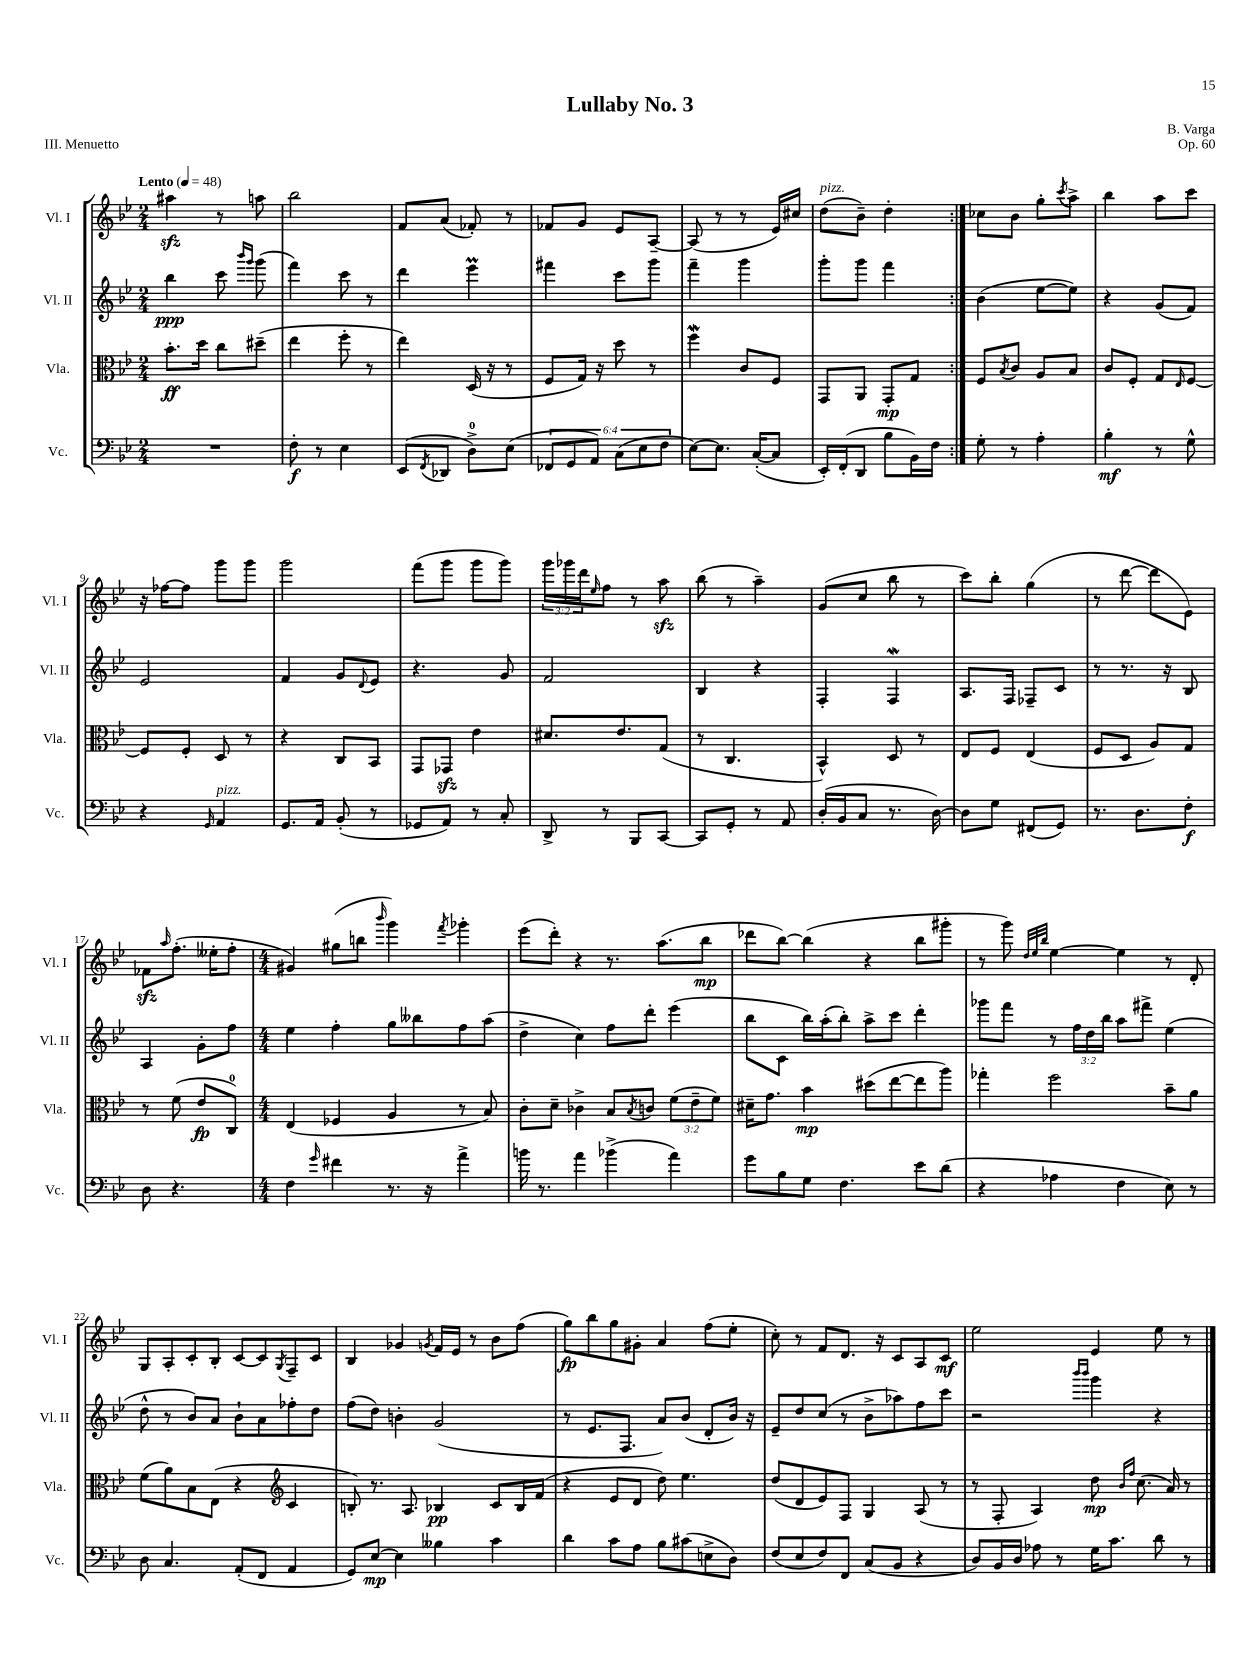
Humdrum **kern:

**kern	**dynam	**kern	**dynam	**kern	**dynam	**kern	**dynam
*part4	*part4	*part3	*part3	*part2	*part2	*part1	*part1
*staff4	*staff4	*staff3	*staff3	*staff2	*staff2	*staff1	*staff1
*I"Vc.	*	*I"Vla.	*	*I"Vl. II	*	*I"Vl. I	*
*I'Vc.	*	*I'Vla.	*	*I'Vl. II	*	*I'Vl. I	*
*clefF4	*	*clefC3	*	*clefG2	*	*clefG2	*
*k[b-e-]	*	*k[b-e-]	*	*k[b-e-]	*	*k[b-e-]	*
*M2/4	*	*M2/4	*	*M2/4	*	*M2/4	*
*MM48	*	*MM48	*	*MM48	*	*MM48	*
=1	=1	=1	=1	=1	=1	=1	=1
!	!	!	!	!	!	!LO:TX:a:B:t=Lento	!
2r	.	8.b-'\L	ff	4bb-\	ppp	4aa#Xzz\	.
.	.	16dd\Jk	.	.	.	.	.
.	.	8cc\L	.	8ccc\	.	8r	.
.	.	.	.	16qqbbb-/LL	.	.	.
.	.	.	.	16qqggg/JJ	.	.	.
.	.	(8dd#X~\J	.	(8ggg\	.	8aan\	.
=2	=2	=2	=2	=2	=2	=2	=2
8F'\	f	4ee-\	.	4fff\)	.	2bb-\	.
8r	.	.	.	.	.	.	.
4E-\	.	8ff'\	.	8ccc\	.	.	.
.	.	8r	.	8r	.	.	.
=3	=3	=3	=3	=3	=3	=3	=3
(8EE-/L	.	4ee-\)	.	4ddd\	.	8f/L	.
8qFF/	.	.	.	.	.	.	.
8DD-X/J	.	.	.	.	.	(8a/J	.
8D^\L)	.	(16D/	.	4eee-M\	.	8f-X'/)	.
.	.	16r	.	.	.	.	.
(8E-\J	.	8r	.	.	.	8r	.
=4	=4	=4	=4	=4	=4	=4	=4
12FF-X/L	.	8F/L	.	4fff#X\	.	8f-X/L	.
12GG/	.	.	.	.	.	.	.
.	.	16G/Jk)	.	.	.	8g/J	.
12AA/J)	.	.	.	.	.	.	.
.	.	16r	.	.	.	.	.
(12C\L	.	8dd\	.	8ccc\L	.	8e-/L	.
12E-\	.	.	.	.	.	.	.
.	.	8r	.	8ggg\J	.	[8A~/J	.
12F\J	.	.	.	.	.	.	.
=5	=5	=5	=5	=5	=5	=5	=5
[8E-\L)	.	4ffW\	.	4fff~\	.	(8A/]	.
8.E-\J]	.	.	.	.	.	8r	.
.	.	8c/L	.	4ggg\	.	8r	.
([16C'/KL	.	.	.	.	.	.	.
8C/J]	.	8F/J	.	.	.	16e-/LL)	.
.	.	.	.	.	.	16cc#X/JJ	.
=6	=6	=6	=6	=6	=6	=6	=6
!	!	!	!	!	!	!LO:TX:a:i:t=pizz.	!
16EE-'/LL)	.	8GG/L	.	8ggg'\L	.	(8dd\L	.
(16FF'/J	.	.	.	.	.	.	.
8DD/J	.	8AA/J	.	8ggg\J	.	8b-~\J)	.
8B-\L	.	8GG'/L	mp	4fff\	.	4dd'\	.
16BB-\L)	.	8G/J	.	.	.	.	.
16F\JJ	.	.	.	.	.	.	.
=7:|!	=7:|!	=7:|!	=7:|!	=7:|!	=7:|!	=7:|!	=7:|!
8G'\	.	8F/L	.	(4b-\	.	8cc-X\L	.
.	.	8qB-/	.	.	.	.	.
8r	.	8c/J	.	.	.	8b-\J	.
4A'\	.	8A/L	.	[8ee-\L	.	8gg'\L	.
.	.	.	.	.	.	8qccc/	.
.	.	8B-/J	.	8ee-\J])	.	8aa^\J	.
=8	=8	=8	=8	=8	=8	=8	=8
4B-'\	mf	8c/L	.	4r	.	4bb-\	.
.	.	8F'/J	.	.	.	.	.
8r	.	8G/L	.	(8g/L	.	8aa\L	.
.	.	16qqE-/	.	.	.	.	.
8G^^\	.	[8F/J	.	8f/J)	.	8ccc\J	.
!!LO:LB:g=z
=9	=9	=9	=9	=9	=9	=9	=9
4r	.	8F/L]	.	2e-/	.	16r	.
.	.	.	.	.	.	[16ff-X\KL	.
.	.	8F'/J	.	.	.	8ff-\J]	.
16qqGG/	.	.	.	.	.	.	.
!LO:TX:a:i:t=pizz.	!	!	!	!	!	!	!
4AA/	.	8D/	.	.	.	8ggg\L	.
.	.	8r	.	.	.	8ggg\J	.
=10	=10	=10	=10	=10	=10	=10	=10
8.GG/L	.	4r	.	4f/	.	2ggg\	.
16AA/Jk	.	.	.	.	.	.	.
(8BB-'/	.	8C/L	.	8g/L	.	.	.
.	.	.	.	8qqd/	.	.	.
8r	.	8BB-/J	.	8e-/J	.	.	.
=11	=11	=11	=11	=11	=11	=11	=11
8GG-X/L	.	8GG/L	.	4.r	.	(8fff\L	.
8AA/J)	.	8GG-Xzz/J	.	.	.	8ggg\J	.
8r	.	4e-\	.	.	.	8ggg\L	.
8C'/	.	.	.	8g/	.	8ggg\J)	.
=12	=12	=12	=12	=12	=12	=12	=12
8DD^/	.	8.d#X/L	.	2f/	.	24ggg\LL	.
.	.	.	.	.	.	24ggg-X\	.
.	.	.	.	.	.	24ddd\J	.
.	.	.	.	.	.	16qqee-/	.
8r	.	.	.	.	.	8ff\J	.
.	.	8.e-/	.	.	.	.	.
8BBB-/L	.	.	.	.	.	8r	.
[8CC/J	.	(8G/J	.	.	.	8aazz\	.
=13	=13	=13	=13	=13	=13	=13	=13
8CC/L]	.	8r	.	4B-/	.	(8bb-\	.
8GG'/J	.	4.C/	.	.	.	8r	.
8r	.	.	.	4r	.	4aa~\)	.
8AA/	.	.	.	.	.	.	.
=14	=14	=14	=14	=14	=14	=14	=14
(16D'/LL	.	4BB-^^/)	.	4F'/	.	(8g/L	.
16BB-/J	.	.	.	.	.	.	.
8C/J	.	.	.	.	.	8cc/J	.
8.r	.	8D/	.	4FW/	.	8bb-\	.
.	.	8r	.	.	.	8r	.
[16D\)	.	.	.	.	.	.	.
=15	=15	=15	=15	=15	=15	=15	=15
8D\L]	.	8E-/L	.	8.A/L	.	8ccc\L)	.
8G\J	.	8F/J	.	.	.	8bb-'\J	.
.	.	.	.	16F/Jk	.	.	.
(8FF#X/L	.	(4E-/	.	8F-X~/L	.	(4gg\	.
8GG/J)	.	.	.	8c/J	.	.	.
=16	=16	=16	=16	=16	=16	=16	=16
8.r	.	8F/L	.	8r	.	8r	.
.	.	8D/J	.	8.r	.	[8ddd\	.
8.D\L	.	.	.	.	.	.	.
.	.	8A/L)	.	.	.	8ddd\L]	.
.	.	.	.	16r	.	.	.
8F'\J	f	8G/J	.	8B-/	.	8e-\J)	.
!!LO:LB:g=z
=17	=17	=17	=17	=17	=17	=17	=17
8D\	.	8r	.	4A/	.	8f-Xzz\L	.
.	.	.	.	.	.	16qqaa/	.
4.r	.	(8f\	.	.	.	(8.ff'\J	.
.	.	8e-/L	fp	8g'\L	.	.	.
.	.	.	.	.	.	16ee--X'\KL	.
.	.	8C/J)	.	8ff\J	.	8ff'\J	.
=18	=18	=18	=18	=18	=18	=18	=18
*M4/4	*	*M4/4	*	*M4/4	*	*M4/4	*
4F\	.	(4E-/	.	4ee-\	.	4g#X/)	.
16qqg/	.	.	.	.	.	.	.
4f#X\	.	4F-X/	.	4ff'\	.	(8gg#X\L	.
.	.	.	.	.	.	8bbn\J	.
.	.	.	.	.	.	16qqbbb-/	.
8.r	.	4A/	.	8gg\L	.	4ggg\)	.
.	.	.	.	8bb--X\	.	.	.
16r	.	.	.	.	.	.	.
.	.	.	.	.	.	8qfff/	.
4a^\	.	8r	.	8ff\	.	4ggg-X'\	.
.	.	8B-/)	.	(8aa\J	.	.	.
=19	=19	=19	=19	=19	=19	=19	=19
16bn\	.	8c'\L	.	4dd^\	.	(8eee-\L	.
8.r	.	.	.	.	.	.	.
.	.	8d~\J	.	.	.	8ddd'\J)	.
4a\	.	4c-X^\	.	4cc\)	.	4r	.
(4b-X^\	.	8B-/L	.	8ff\L	.	8.r	.
.	.	8qB-/	.	.	.	.	.
.	.	8cn/J	.	8ddd'\J	.	.	.
.	.	.	.	.	.	(8.aa\L	.
4a\)	.	(12f\L	.	(4eee-\	.	.	.
.	.	12e-~\	.	.	.	.	.
.	.	.	.	.	.	8bb-\J	mp
.	.	12f\J)	.	.	.	.	.
=20	=20	=20	=20	=20	=20	=20	=20
8g\L	.	16d#X~\KL	.	8bb-\L	.	8ddd-X\L	.
.	.	8.g\J	.	.	.	.	.
8B-\	.	.	.	8c\J	.	[8bb-\J)	.
8G\J	.	4b-\	mp	16bb-\LL)	.	(4bb-\]	.
.	.	.	.	(16aa'\J	.	.	.
4.F\	.	.	.	8bb-'\J)	.	.	.
.	.	(8dd#X\L	.	8aa^\L	.	4r	.
.	.	[8ee-\	.	8ccc\J	.	.	.
8e-\L	.	8ee-\]	.	4ddd'\	.	8bb-\L	.
(8d\J	.	8aa\J)	.	.	.	8ggg#X'\J	.
=21	=21	=21	=21	=21	=21	=21	=21
4r	.	4gg-X'\	.	8ggg-X\L	.	8r	.
.	.	.	.	8fff\J	.	8ggg\)	.
.	.	.	.	.	.	32qqdd/LLL	.
.	.	.	.	.	.	32qqee-/	.
.	.	.	.	.	.	32qqbb-/JJJ	.
4A-X\	.	2ff\	.	8r	.	[4ee-\	.
.	.	.	.	24ff\LL	.	.	.
.	.	.	.	24dd\	.	.	.
.	.	.	.	24bb-\JJ	.	.	.
4F\	.	.	.	8aa\L	.	4ee-\]	.
.	.	.	.	8fff#X^\J	.	.	.
8E-\)	.	8b-~\L	.	(4ee-\	.	8r	.
8r	.	8a\J	.	.	.	8d'/	.
!!LO:LB:g=z
=22	=22	=22	=22	=22	=22	=22	=22
8D\	.	(8f\L	.	8dd^^\	.	8G/L	.
4.C/	.	8a\)	.	8r	.	8A'/	.
.	.	8B-\	.	8b-/L)	.	8c'/	.
.	.	(8E-\J	.	8a/J	.	8B-'/J	.
(8AA'/L	.	4r	.	8b-`\L	.	[8c/L	.
8FF/J	.	.	.	8a\	.	8c/]	.
*	*	*clefG2	*	*	*	*	*
.	.	.	.	.	.	8qG/	.
4AA/	.	4c/	.	8ff-X'\	.	8F~/	.
.	.	.	.	8dd\J	.	8c/J	.
=23	=23	=23	=23	=23	=23	=23	=23
8GG/L)	.	8Bn'/)	.	(8ff\L	.	4B-/	.
[8E-/J	mp	8.r	.	8dd\J)	.	.	.
4E-\]	.	.	.	4bn'\	.	4g-X/	.
.	.	8.A/	.	.	.	.	.
.	.	.	.	.	.	8qgn/	.
4B--X\	.	4B-X/	pp	(2g/	.	16f/LL	.
.	.	.	.	.	.	16e-/JJ	.
.	.	.	.	.	.	8r	.
4c\	.	8c/L	.	.	.	8b-\L	.
.	.	16B-/L	.	.	.	(8ff\J	.
.	.	(16f/JJ	.	.	.	.	.
=24	=24	=24	=24	=24	=24	=24	=24
4d\	.	4r	.	8r	.	8gg\L)	fp
.	.	.	.	8.e-/L	.	8bb-\	.
8c\L	.	8e-/L	.	.	.	8gg\	.
.	.	.	.	8.F/J	.	.	.
8A\J	.	8d/J	.	.	.	8g#X'\J	.
8B-\L	.	8dd\)	.	8a/L)	.	4a/	.
(8c#X\	.	4.ee-\	.	(8b-/J	.	.	.
8En^\	.	.	.	8d'/L	.	(8ff\L	.
8D\J)	.	.	.	16b-/Jk)	.	8ee-'\J	.
.	.	.	.	16r	.	.	.
=25	=25	=25	=25	=25	=25	=25	=25
(8F/L	.	(8dd/L	.	8e-~/L	.	8cc'\)	.
8E-/	.	8d/	.	8dd/	.	8r	.
8F/)	.	8e-/)	.	(8cc/J	.	8f/L	.
8FF/J	.	8F/J	.	8r	.	8.d/J	.
(8C/L	.	4G/	.	8b-^\L	.	.	.
.	.	.	.	.	.	16r	.
8BB-/J	.	.	.	8aa-X\)	.	8c/L	.
4r	.	(8A/	.	8ff\	.	8A/	.
.	.	8r	.	8ccc\J	.	8c/J	mf
=26	=26	=26	=26	=26	=26	=26	=26
8D/L)	.	8r	.	2r	.	2ee-\	.
16BB-/L	.	8F'/	.	.	.	.	.
16D/JJ	.	.	.	.	.	.	.
8A-X\	.	4A/)	.	.	.	.	.
8r	.	.	.	.	.	.	.
.	.	.	.	16qqbbb-/LL	.	.	.
.	.	.	.	16qqbbb-/JJ	.	.	.
16G\KL	.	8dd\	mp	4ggg\	.	4e-/	.
8.c\J	.	.	.	.	.	.	.
.	.	16qqb-/LL	.	.	.	.	.
.	.	16qqff/JJ	.	.	.	.	.
.	.	(8.cc\	.	.	.	.	.
8d\	.	.	.	4r	.	8ee-\	.
.	.	16a/)	.	.	.	.	.
8r	.	8r	.	.	.	8r	.
==	==	==	==	==	==	==	==
*-	*-	*-	*-	*-	*-	*-	*-
